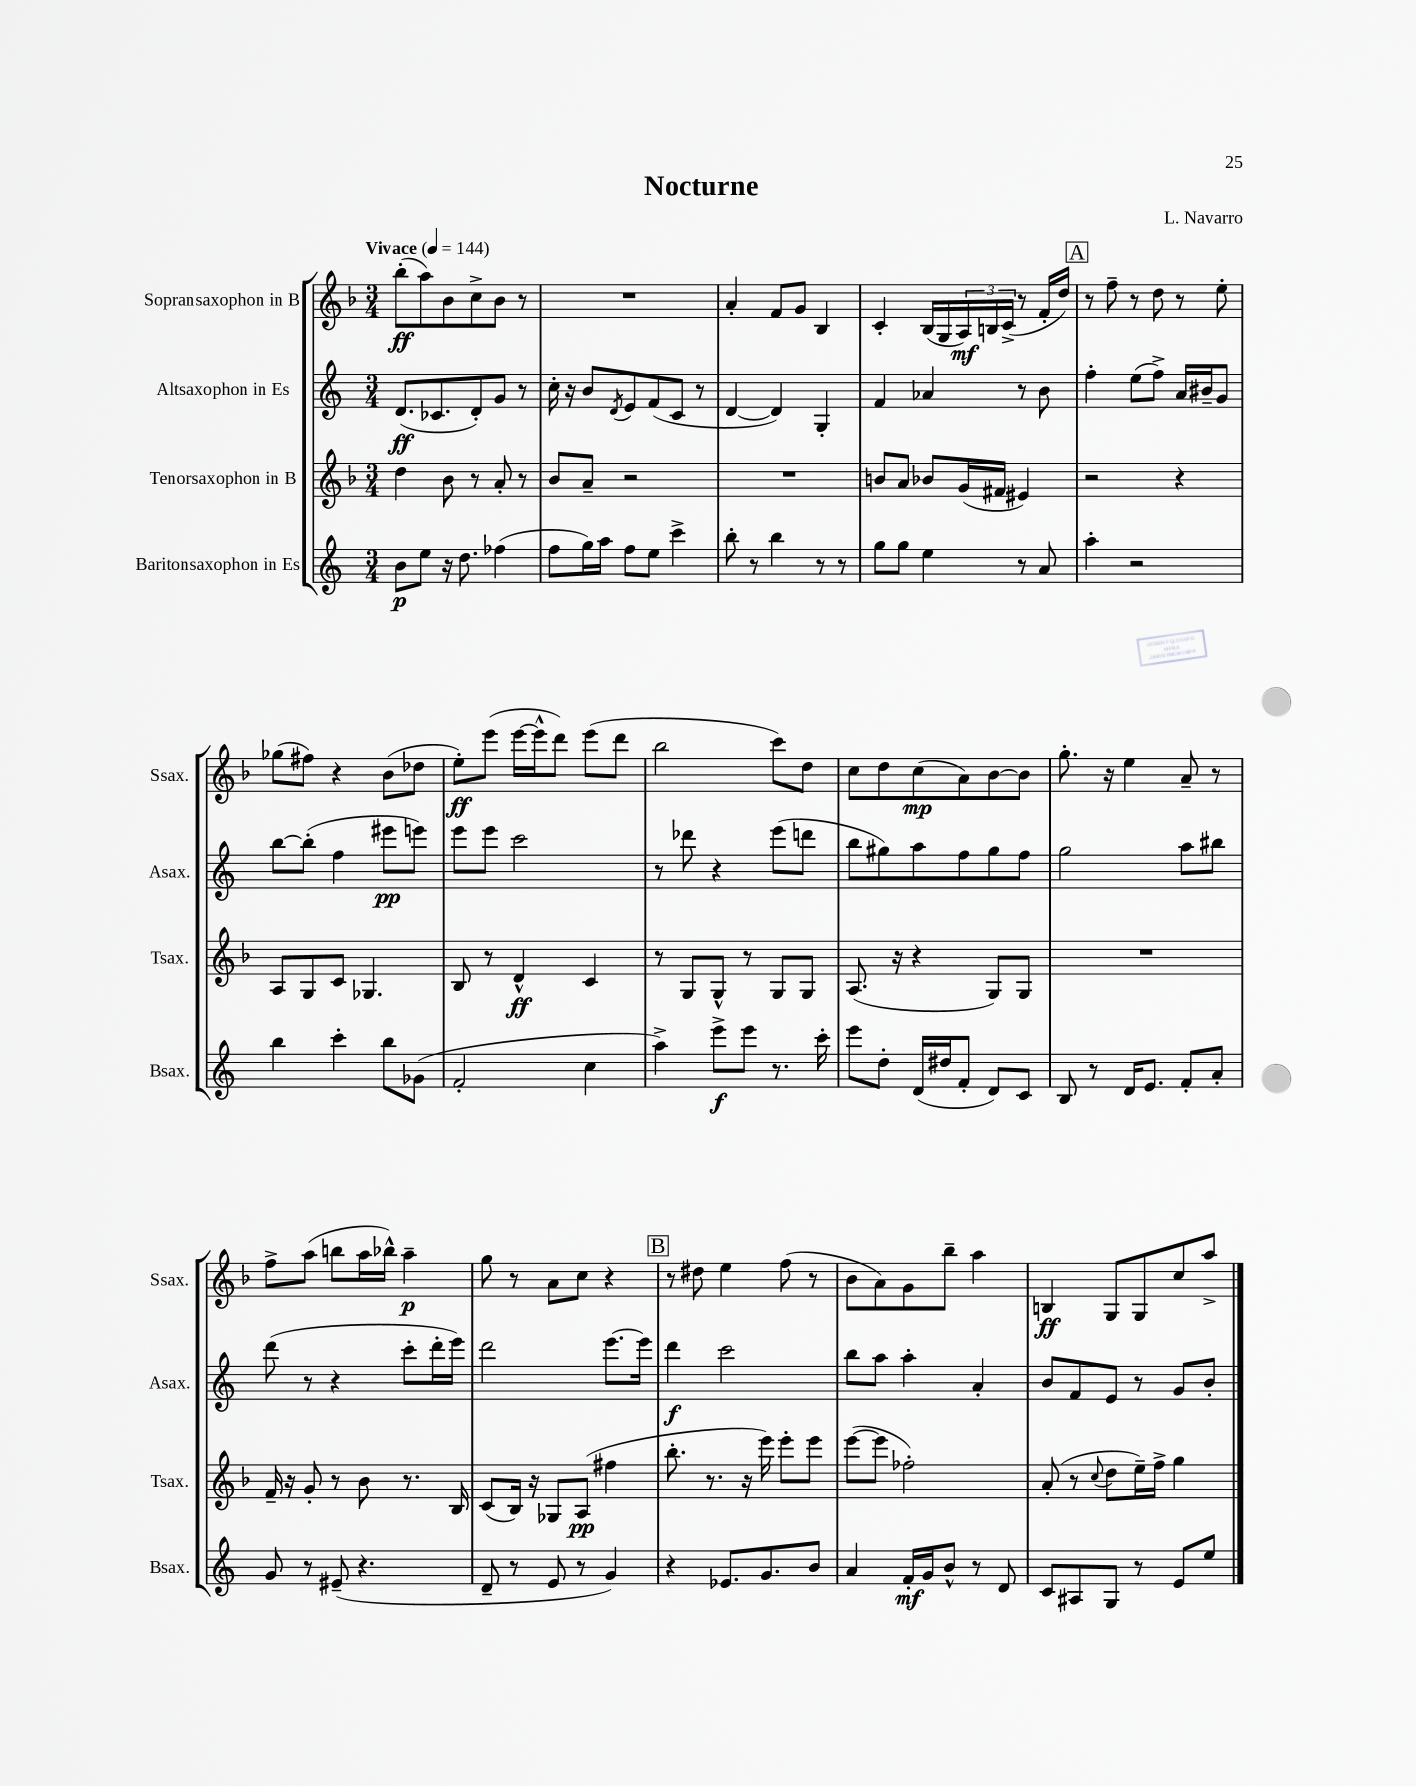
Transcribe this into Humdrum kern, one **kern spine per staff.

**kern	**dynam	**kern	**dynam	**kern	**dynam	**kern	**dynam
*part4	*part4	*part3	*part3	*part2	*part2	*part1	*part1
*staff4	*staff4	*staff3	*staff3	*staff2	*staff2	*staff1	*staff1
*I"Baritonsaxophon in Es	*	*I"Tenorsaxophon in B	*	*I"Altsaxophon in Es	*	*I"Sopransaxophon in B	*
*I'Bsax.	*	*I'Tsax.	*	*I'Asax.	*	*I'Ssax.	*
*clefG2	*	*clefG2	*	*clefG2	*	*clefG2	*
*k[]	*	*k[b-]	*	*k[]	*	*k[b-]	*
*M3/4	*	*M3/4	*	*M3/4	*	*M3/4	*
*MM144	*	*MM144	*	*MM144	*	*MM144	*
=1	=1	=1	=1	=1	=1	=1	=1
!	!	!	!	!	!	!LO:TX:a:B:t=Vivace	!
8b\L	p	4dd\	.	(8.d/L	ff	(8bb-'\L	ff
8ee\J	.	.	.	.	.	8aa\)	.
.	.	.	.	8.c-X/	.	.	.
16r	.	8b-\	.	.	.	8b-\	.
8.dd\	.	.	.	.	.	.	.
.	.	8r	.	8d'/)	.	8cc^\	.
(4ff-X\	.	8a'/	.	8g/J	.	8b-\J	.
.	.	8r	.	8r	.	8r	.
=2	=2	=2	=2	=2	=2	=2	=2
8ff\L	.	8b-/L	.	16cc'\	.	2.r	.
.	.	.	.	16r	.	.	.
16gg\L)	.	8a~/J	.	8b/L	.	.	.
16aa\JJ	.	.	.	.	.	.	.
.	.	.	.	8qd/	.	.	.
8ff\L	.	2r	.	8e/	.	.	.
8ee\J	.	.	.	(8f/	.	.	.
4ccc^\	.	.	.	8c/J	.	.	.
.	.	.	.	8r	.	.	.
=3	=3	=3	=3	=3	=3	=3	=3
8bb'\	.	2.r	.	[4d/	.	4a'/	.
8r	.	.	.	.	.	.	.
4bb\	.	.	.	4d/])	.	8f/L	.
.	.	.	.	.	.	8g/J	.
8r	.	.	.	4G'/	.	4B-/	.
8r	.	.	.	.	.	.	.
=4	=4	=4	=4	=4	=4	=4	=4
8gg\L	.	8bn/L	.	4f/	.	4c'/	.
8gg\J	.	8a/J	.	.	.	.	.
4ee\	.	8b-X/L	.	4a-X/	.	(16B-/LL	.
.	.	.	.	.	.	16G/	.
.	.	(16g/L	.	.	.	24A/)	mf
.	.	.	.	.	.	24Bn/	.
.	.	16f#X/JJ	.	.	.	.	.
.	.	.	.	.	.	(24c^/JJ	.
8r	.	4e#X/)	.	8r	.	8r	.
8a/	.	.	.	8b\	.	16f'/LL	.
.	.	.	.	.	.	16dd/JJ)	.
!!LO:REH:place=s1:t=A
=5	=5	=5	=5	=5	=5	=5	=5
4aa'\	.	2r	.	4ff'\	.	8r	.
.	.	.	.	.	.	8ff~\	.
2r	.	.	.	(8ee\L	.	8r	.
.	.	.	.	8ff^\J)	.	8dd\	.
.	.	4r	.	16a/LL	.	8r	.
.	.	.	.	16b#X~/J	.	.	.
.	.	.	.	8g/J	.	8ee'\	.
!!LO:LB:g=z
=6	=6	=6	=6	=6	=6	=6	=6
4bb\	.	8A/L	.	[8bb\L	.	(8gg-X\L	.
.	.	8G/	.	(8bb'\J]	.	8ff#X\J)	.
4ccc'\	.	8c/J	.	4ff\	.	4r	.
.	.	4.G-X/	.	.	.	.	.
8bb\L	.	.	.	8eee#X\L	pp	(8b-\L	.
(8g-X\J	.	.	.	8eeen\J)	.	8dd-X\J	.
=7	=7	=7	=7	=7	=7	=7	=7
2f'/	.	8B-/	.	8eee\L	.	8ee'\L)	ff
.	.	8r	.	8eee\J	.	(8eee\J	.
.	.	4d^^/	ff	2ccc\	.	[16eee\LL	.
.	.	.	.	.	.	16eee^^\J]	.
.	.	.	.	.	.	8ddd\J)	.
4cc\	.	4c/	.	.	.	(8eee\L	.
.	.	.	.	.	.	8ddd\J	.
=8	=8	=8	=8	=8	=8	=8	=8
4aa^\)	.	8r	.	8r	.	2bb-\	.
.	.	8G/L	.	8ddd-X\	.	.	.
8eee^\L	f	8G^^/J	.	4r	.	.	.
8eee\J	.	8r	.	.	.	.	.
8.r	.	8G/L	.	(8eee\L	.	8ccc\L)	.
.	.	8G/J	.	8dddn\J	.	8dd\J	.
16ccc'\	.	.	.	.	.	.	.
=9	=9	=9	=9	=9	=9	=9	=9
8eee\L	.	(8.A/	.	8bb\L	.	8cc\L	.
8dd'\J	.	.	.	8gg#X\)	.	8dd\	.
.	.	16r	.	.	.	.	.
(16d/LL	.	4r	.	8aa\	.	(8cc\	mp
16dd#X/J	.	.	.	.	.	.	.
8f'/J	.	.	.	8ff\	.	8a\)	.
8d/L)	.	8G/L)	.	8gg#\	.	[8b-\	.
8c/J	.	8G/J	.	8ff\J	.	8b-\J]	.
=10	=10	=10	=10	=10	=10	=10	=10
8B/	.	2.r	.	2gg\	.	8.gg'\	.
8r	.	.	.	.	.	.	.
.	.	.	.	.	.	16r	.
16d/KL	.	.	.	.	.	4ee\	.
8.e/J	.	.	.	.	.	.	.
8f'/L	.	.	.	8aa\L	.	8a~/	.
8a'/J	.	.	.	8bb#X\J	.	8r	.
!!LO:LB:g=z
=11	=11	=11	=11	=11	=11	=11	=11
8g/	.	16f~/	.	(8ddd\	.	8ff^\L	.
.	.	16r	.	.	.	.	.
8r	.	8g'/	.	8r	.	(8aa\J	.
(8e#X~/	.	8r	.	4r	.	8bbn\L	.
4.r	.	8b-\	.	.	.	16aa\L	.
.	.	.	.	.	.	16bb-X^^\JJ)	.
.	.	8.r	.	8ccc'\L	.	4aa~\	p
.	.	.	.	16ddd'\L	.	.	.
.	.	16B-/	.	16eee\JJ)	.	.	.
=12	=12	=12	=12	=12	=12	=12	=12
8d~/	.	(8c/L	.	2ddd\	.	8gg\	.
8r	.	16B-/Jk)	.	.	.	8r	.
.	.	16r	.	.	.	.	.
8e/	.	8G-X/L	.	.	.	8a\L	.
8r	.	(8A/J	pp	.	.	8cc\J	.
4g/)	.	4ff#X\	.	[8.eee\L	.	4r	.
.	.	.	.	16eee\Jk]	.	.	.
!!LO:REH:place=s1:t=B
=13	=13	=13	=13	=13	=13	=13	=13
4r	.	8.bb-'\	.	4ddd\	f	8r	.
.	.	.	.	.	.	8dd#X\	.
.	.	8.r	.	.	.	.	.
8.e-X/L	.	.	.	2ccc\	.	4ee\	.
.	.	16r	.	.	.	.	.
8.g/	.	16eee\)	.	.	.	.	.
.	.	8eee'\L	.	.	.	(8ff\	.
8b/J	.	8eee\J	.	.	.	8r	.
=14	=14	=14	=14	=14	=14	=14	=14
4a/	.	([8eee\L	.	8bb\L	.	8b-\L	.
.	.	8eee\J]	.	8aa\J	.	8a\)	.
16f'/LL	mf	2ff-X'\)	.	4aa'\	.	8g\	.
16g/J	.	.	.	.	.	.	.
8b^^/J	.	.	.	.	.	8bb-~\J	.
8r	.	.	.	4a'/	.	4aa\	.
8d/	.	.	.	.	.	.	.
=15	=15	=15	=15	=15	=15	=15	=15
8c/L	.	(8a'/	.	8b/L	.	4Bn/	ff
8A#X/	.	8r	.	8f/	.	.	.
.	.	8qqcc/	.	.	.	.	.
8G/J	.	8dd\L	.	8e/J	.	8G/L	.
8r	.	16ee~\L)	.	8r	.	8G/	.
.	.	16ff^\JJ	.	.	.	.	.
8e/L	.	4gg\	.	8g/L	.	8cc/	.
8ee/J	.	.	.	8b'/J	.	8aa^/J	.
==	==	==	==	==	==	==	==
*-	*-	*-	*-	*-	*-	*-	*-
